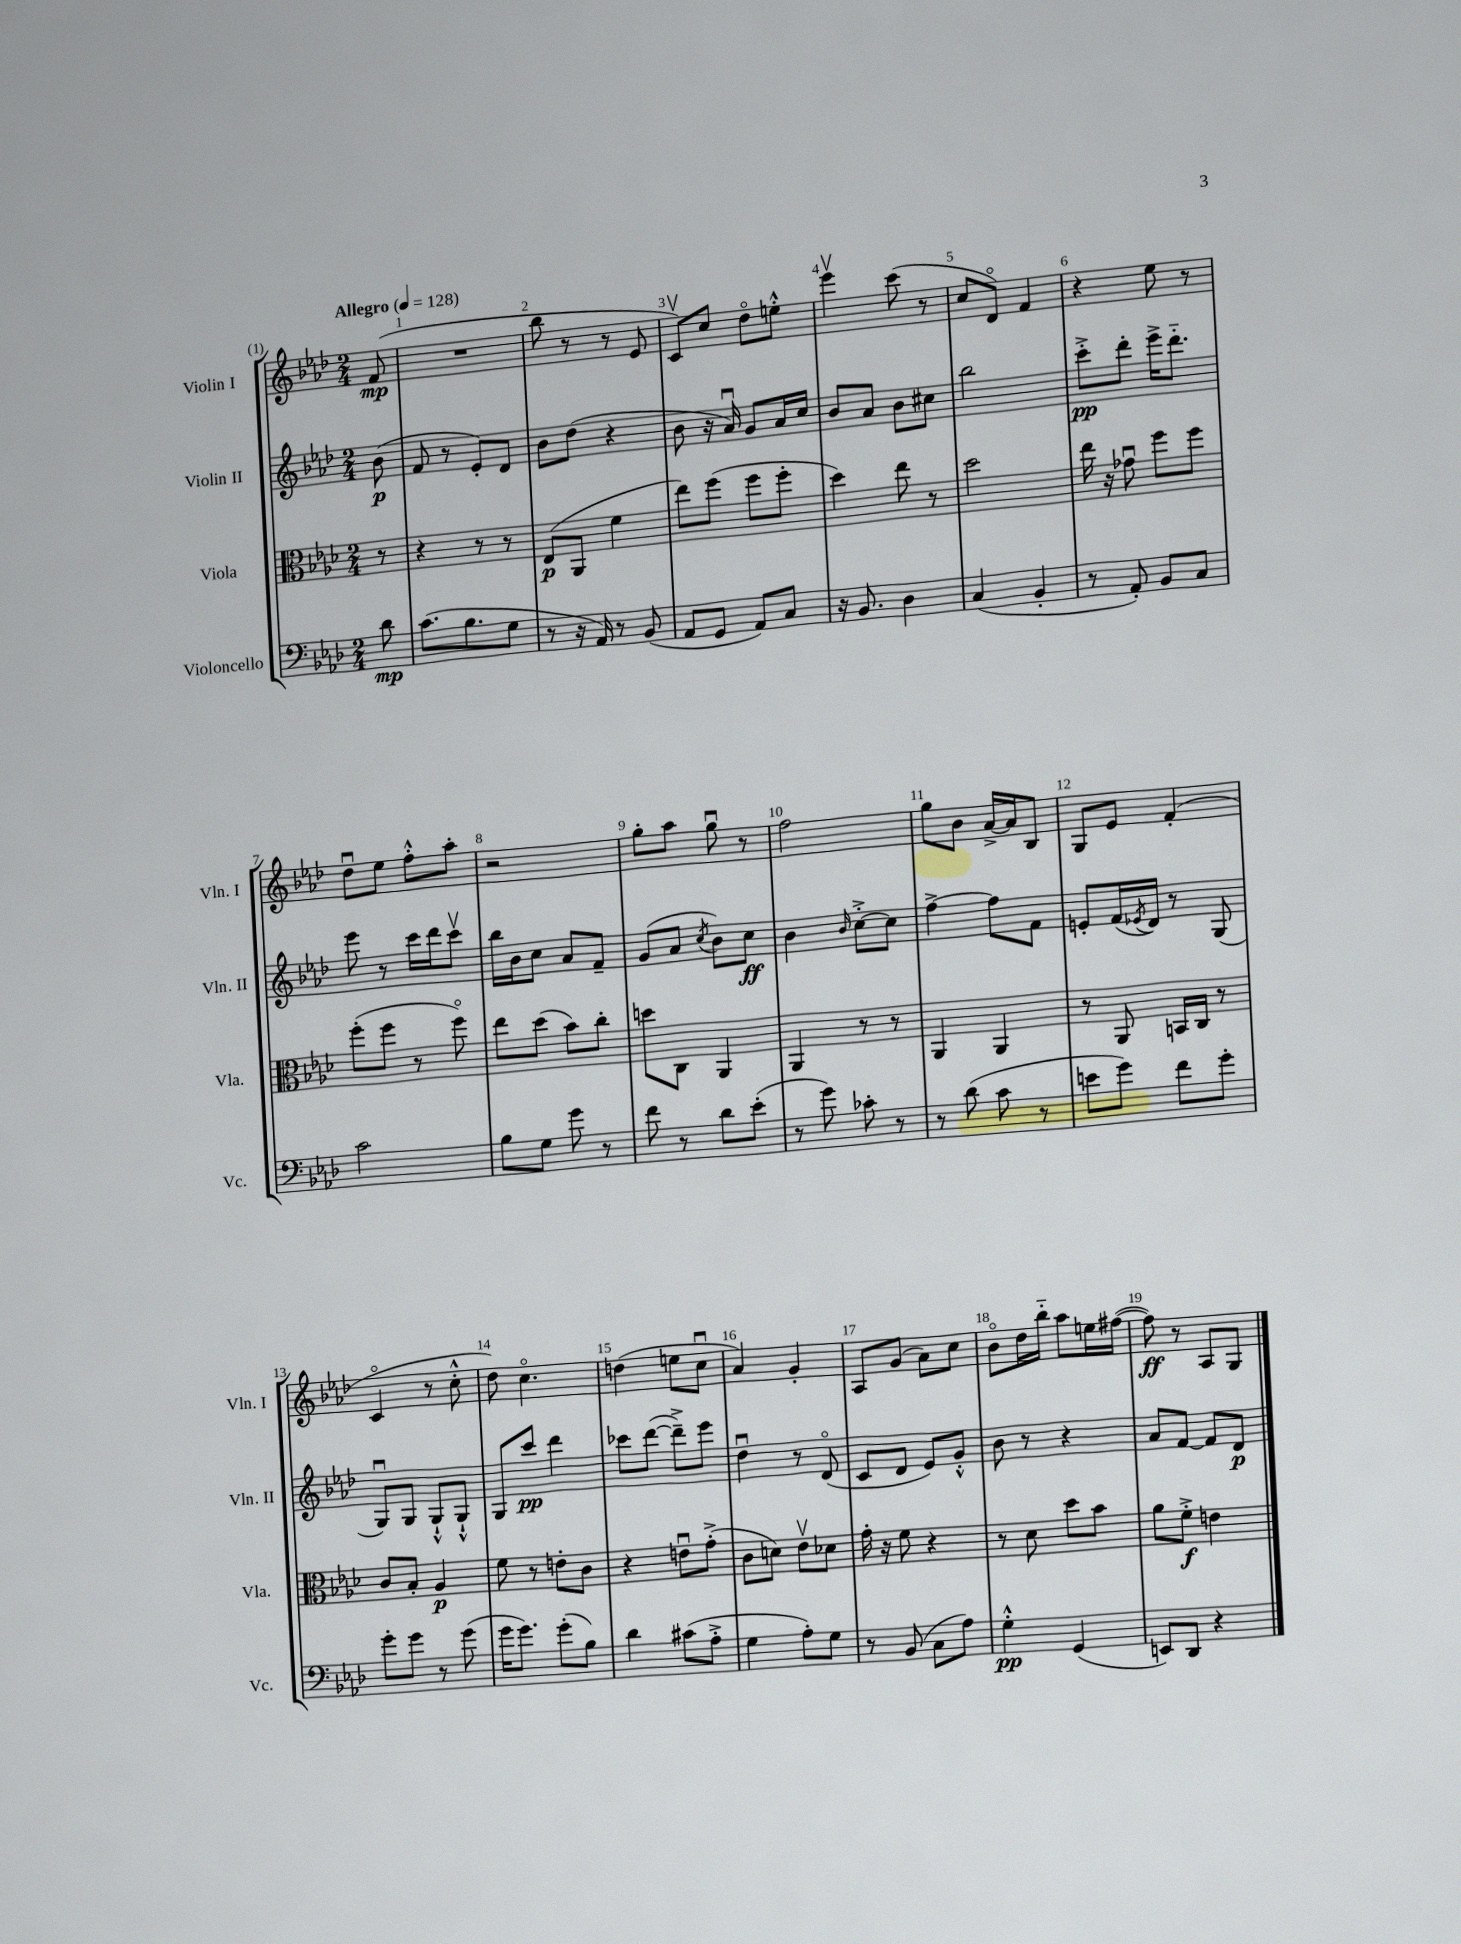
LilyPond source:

<<
\new StaffGroup <<
\new Staff = "s0" \with { instrumentName = "Violin I" shortInstrumentName = "Vln. I" } {
    \clef treble \key aes \major \numericTimeSignature \time 2/4 \partial 8 \tempo "Allegro" 4 = 128
    f'8\mp( |
    R2 |
    bes''8 r8 r8 ees'8 |
    c'8\upbow) c''8 des''8\flageolet e''8-.-^ |
    ees'''4\upbow c'''8( r8 |
    c''8 des'8\flageolet) f'4 |
    r4 ees''8 r8 |
    des''8\downbow ees''8 f''8-.-^ aes''8-. |
    r2 |
    g''8-. aes''8 g''8\downbow r8 |
    f''2 |
    g''8 bes'8 aes'16~-> aes'16 bes8 |
    g8 ees'8 f'4-.( |
    c'4\flageolet r8 c''8-.-^ |
    des''8) c''4.\flageolet |
    d''4( e''8 c''8\downbow |
    aes'4) g'4-. |
    aes8 g'8( aes'8) c''8 |
    bes'8\flageolet des''16 bes''16-_ aes''8 e''16 fis''16~( |
    fis''8\ff) r8 aes8 g8 \bar "|." |
}
\new Staff = "s1" \with { instrumentName = "Violin II" shortInstrumentName = "Vln. II" } {
    \clef treble \key aes \major \numericTimeSignature \time 2/4 \partial 8
    bes'8\p( |
    f'8 r8 ees'8-.) des'8 |
    bes'8 des''8( r4 |
    bes'8 r16 aes'16\downbow) g'8 aes'16 c''16 |
    bes'8 aes'8 bes'8 cis''8 |
    bes''2 |
    c'''8-.->\pp des'''8-. ees'''16-> des'''8.-_ |
    ees'''8 r8 c'''16 des'''16 c'''8\upbow |
    bes''16 bes'16 c''8 aes'8 f'8-- |
    g'8( aes'8 \acciaccatura { c''8 } bes'8) c''8\ff |
    bes'4 \grace { bes'16 } c''8~-.-> c''8 |
    f''4~-> f''8 f'8 |
    e'8-. f'16( \acciaccatura { ees'8 } des'16) r8 g8( |
    g8\downbow) g8 g8-!-^ g8-!-^ |
    g8 c'''8\pp des'''4 |
    ces'''8 des'''8~( des'''8--->) ees'''8 |
    des''4\downbow r8 des'8\flageolet( |
    c'8 des'8 ees'8) g'8-.-^ |
    bes'8 r8 r4 |
    aes'8 f'8~ f'8 des'8\p \bar "|." |
}
\new Staff = "s2" \with { instrumentName = "Viola" shortInstrumentName = "Vla." } {
    \clef alto \key aes \major \numericTimeSignature \time 2/4 \partial 8
    r8 |
    r4 r8 r8 |
    ees8\p( aes,8 f'4 |
    ees''8) f''8( f''8 f''8-. |
    des''4) ees''8 r8 |
    des''2 |
    ees''16 r16 ges'8\downbow f''8 f''8 |
    f''8-.( f''8 r8 f''8\flageolet) |
    ees''8 des''8( bes'8) c''8-. |
    d''8 c8 aes,4 |
    aes,4 r8 r8 |
    aes,4 aes,4 |
    r8 aes,8 b,16 c16 r8 |
    c'8 bes8-. aes4\p |
    f'8 r8 e'8-. c'8 |
    r4 e'8\downbow g'8-.->( |
    c'8 d'8) ees'8\upbow des'8 |
    g'16-. r16 f'8 r4 |
    r8 des'8 des''8 bes'8 |
    aes'8 f'8-.->\f e'4 \bar "|." |
}
\new Staff = "s3" \with { instrumentName = "Violoncello" shortInstrumentName = "Vc." } {
    \clef bass \key aes \major \numericTimeSignature \time 2/4 \partial 8
    des'8\mp |
    c'8.( bes8. g8 |
    r8 r16 aes,16) r8 bes,8( |
    aes,8 g,8 aes,8) c8 |
    r16 bes,8. des4 |
    c4( bes,4-. |
    r8 aes,8-.) bes,8 c8 |
    c'2 |
    bes8 g8 g'8 r8 |
    f'8 r8 des'8 ees'8-.( |
    r8 g'8) ces'8-. r8 |
    r8 des'8( c'8 r8 |
    e'8 g'8) f'8 g'8-. |
    g'8-. g'8 r8 g'8( |
    g'16 g'8.) g'8-.( bes8) |
    des'4 cis'8( aes8-.-> |
    g4 aes8-.) g8 |
    r8 bes,8( c8 aes8) |
    g4-.-^\pp g,4( |
    e,8) des,8 r4 \bar "|." |
}
>>
>>
\layout { \context { \Score \override BarNumber.break-visibility = ##(#f #t #t) barNumberVisibility = #all-bar-numbers-visible } }
